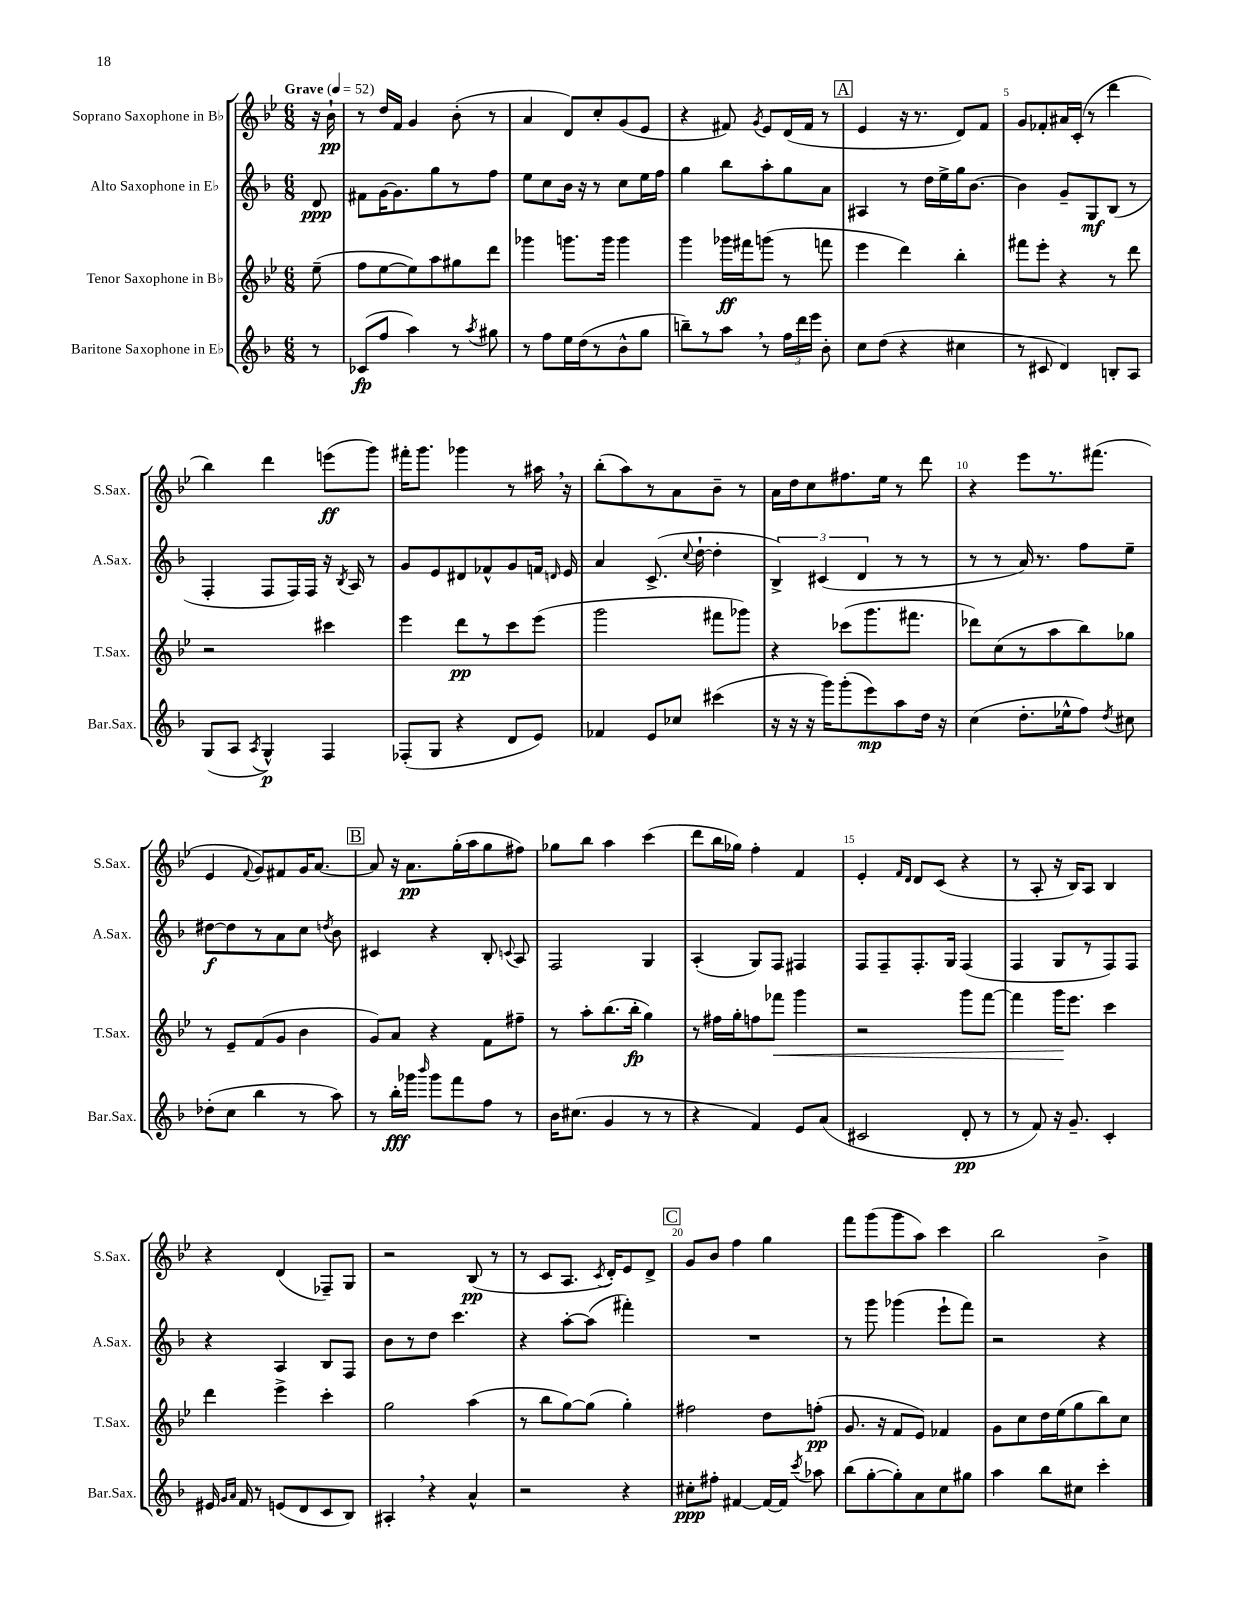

**kern	**dynam	**kern	**dynam	**kern	**dynam	**kern	**dynam
*part4	*part4	*part3	*part3	*part2	*part2	*part1	*part1
*staff4	*staff4	*staff3	*staff3	*staff2	*staff2	*staff1	*staff1
*I"Baritone Saxophone in E♭	*	*I"Tenor Saxophone in B♭	*	*I"Alto Saxophone in E♭	*	*I"Soprano Saxophone in B♭	*
*I'Bar.Sax.	*	*I'T.Sax.	*	*I'A.Sax.	*	*I'S.Sax.	*
*clefG2	*	*clefG2	*	*clefG2	*	*clefG2	*
*k[b-]	*	*k[b-e-]	*	*k[b-]	*	*k[b-e-]	*
*M6/8	*	*M6/8	*	*M6/8	*	*M6/8	*
*MM52	*	*MM52	*	*MM52	*	*MM52	*
=	=	=	=	=	=	=	=
!	!	!	!	!	!	!LO:TX:a:B:t=Grave	!
8r	.	(8ee-~\	.	8d/	ppp	16r	.
.	.	.	.	.	.	16b-`\	pp
=1	=1	=1	=1	=1	=1	=1	=1
(8c-X/L	fp	8ff\L	.	8f#X\L	.	8r	.
8ff/J	.	[8ee-\	.	[16g\K	.	16dd/LL	.
.	.	.	.	8.g\]	.	16f/JJ	.
4aa\)	.	8ee-\])	.	.	.	4g/	.
.	.	8aa\	.	8gg\	.	.	.
8r	.	8gg#X\	.	8r	.	(8b-'\	.
8qaa/	.	.	.	.	.	.	.
8gg#X\	.	8ddd\J	.	8ff\J	.	8r	.
=2	=2	=2	=2	=2	=2	=2	=2
8r	.	4ggg-X\	.	8ee\L	.	4a/	.
8ff\L	.	.	.	8cc\	.	.	.
16ee\L	.	8.gggn\L	.	16b-\Jk	.	8d/L)	.
(16dd\J	.	.	.	16r	.	.	.
8r	.	.	.	8r	.	8cc'/	.
.	.	16ggg\Jk	.	.	.	.	.
8b-^^\	.	4ggg\	.	8cc\L	.	(8g/	.
8gg\J	.	.	.	16ee\L	.	8e-/J	.
.	.	.	.	16ff\JJ	.	.	.
=3	=3	=3	=3	=3	=3	=3	=3
8bbn~\L)	.	4ggg\	.	4gg\	.	4r	.
8r	.	.	.	.	.	.	.
8aa,\J	.	16ggg-X\LL	ff	8bb-\L	.	8f#X/)	.
.	.	16fff#X\J	.	.	.	.	.
.	.	.	.	.	.	8qg/	.
8r	.	(8gggn\J	.	8aa'\	.	8e-/L	.
24ff\LL	.	8r	.	8gg\	.	(16d/L	.
24ddd\	.	.	.	.	.	.	.
.	.	.	.	.	.	16f#/JJ	.
24eee\JJ	.	.	.	.	.	.	.
8b-'\	.	8fffn\	.	8a\J	.	8r	.
!!LO:REH:place=s1:t=A
=4	=4	=4	=4	=4	=4	=4	=4
8cc\L	.	4eee-\	.	4A#X/	.	4e-/	.
(8dd\J	.	.	.	.	.	.	.
4r	.	4ddd\)	.	8r	.	16r	.
.	.	.	.	.	.	8.r	.
.	.	.	.	16dd\LL	.	.	.
.	.	.	.	16ee^\	.	.	.
4cc#X\	.	4bb-'\	.	16gg\J	.	8d/L)	.
.	.	.	.	[8.b-\J	.	.	.
.	.	.	.	.	.	8f/J	.
=5	=5	=5	=5	=5	=5	=5	=5
8r	.	8fff#X\L	.	4b-\]	.	8g/L	.
8c#X/	.	8eee-'\J	.	.	.	8f-X'/	.
4d/)	.	4r	.	8g~/L	.	16a#X/L	.
.	.	.	.	.	.	(16c'/JJ	.
.	.	.	.	8G/	mf	8r	.
8Bn'/L	.	8r	.	(8B-/J	.	4ddd\	.
8A/J	.	8ddd\	.	8r	.	.	.
!!LO:LB:g=z
=6	=6	=6	=6	=6	=6	=6	=6
(8G/L	.	2r	.	4F'/	.	4bb-\)	.
8A/J	.	.	.	.	.	.	.
8qA/	.	.	.	.	.	.	.
4G^^/)	p	.	.	8F/L	.	4ddd\	.
.	.	.	.	16F/L)	.	.	.
.	.	.	.	16F/JJ	.	.	.
4F/	.	4ccc#X\	.	16r	.	(8eeen\L	ff
.	.	.	.	8qB-/	.	.	.
.	.	.	.	16A/	.	.	.
.	.	.	.	8r	.	8ggg\J)	.
=7	=7	=7	=7	=7	=7	=7	=7
(8F-X'/L	.	4eee-\	.	8g/L	.	16fff#X'\KL	.
.	.	.	.	.	.	8.ggg\J	.
8G/J	.	.	.	8e/	.	.	.
4r	.	8ddd\L	pp	8d#X/	.	4ggg-X\	.
.	.	8r	.	8f-X^^/	.	.	.
8d/L	.	8ccc\	.	8g/	.	8r	.
8e/J)	.	(8eee-\J	.	16fn/Jk	.	16aa#X,\	.
.	.	.	.	16qqdn/	.	.	.
.	.	.	.	16e/	.	16r	.
=8	=8	=8	=8	=8	=8	=8	=8
4f-X/	.	2ggg\	.	4a/	.	(8bb-'\L	.
.	.	.	.	.	.	8aa\)	.
8e/L	.	.	.	(8.c^/	.	8r	.
8cc-X/J	.	.	.	.	.	8a\	.
.	.	.	.	8qqcc/	.	.	.
.	.	.	.	[16dd`\	.	.	.
(4ccc#X\	.	8fff#X\L	.	4dd'\]	.	8b-~\J	.
.	.	8ggg-X\J)	.	.	.	8r	.
=9	=9	=9	=9	=9	=9	=9	=9
16r	.	4r	.	6B-^/)	.	16a\LL	.
16r	.	.	.	.	.	16dd\J	.
16r	.	.	.	.	.	8cc\	.
.	.	.	.	(6c#X/	.	.	.
16ggg\KL)	.	.	.	.	.	.	.
(8ggg'\	.	(8ccc-X\L	.	.	.	8.ff#X\	.
.	.	.	.	6d/	.	.	.
8eee\)	mp	8.ggg\	.	.	.	.	.
.	.	.	.	.	.	16ee-\Jk	.
8aa\	.	.	.	8r	.	8r	.
.	.	8.fff#X\J	.	.	.	.	.
16dd\Jk	.	.	.	8r	.	8ddd\	.
16r	.	.	.	.	.	.	.
=10	=10	=10	=10	=10	=10	=10	=10
(4cc\	.	8ddd-X\L)	.	8r	.	4r	.
.	.	(8cc\	.	8r	.	.	.
8.dd'\L	.	8r	.	16a/)	.	8eee-\L	.
.	.	.	.	8.r	.	.	.
.	.	8aa\	.	.	.	8.r	.
16ee-X^^\k	.	.	.	.	.	.	.
8ff\J)	.	8bb-\)	.	8ff\L	.	.	.
.	.	.	.	.	.	(8.fff#X\J	.
8qdd/	.	.	.	.	.	.	.
8cc#X\	.	8gg-X\J	.	8ee~\J	.	.	.
!!LO:LB:g=z
=11	=11	=11	=11	=11	=11	=11	=11
(8dd-X'\L	.	8r	.	[8dd#X\L	f	4e-/	.
8cc\J	.	8e-~/L	.	8dd#\]	.	.	.
.	.	.	.	.	.	8qqf/	.
4bb-\	.	(8f/	.	8r	.	8g/L)	.
.	.	8g/J	.	8a\	.	8f#X/	.
8r	.	4b-\	.	8cc\J	.	16g/K	.
.	.	.	.	.	.	[8.a/J	.
.	.	.	.	8qddn/	.	.	.
8aa\)	.	.	.	8b-\	.	.	.
!!LO:REH:place=s1:t=B
=12	=12	=12	=12	=12	=12	=12	=12
8r	.	8g/L)	.	4c#X/	.	8a/]	.
16bb-'\LL	fff	8a/J	.	.	.	16r	.
16ggg-X\JJ	.	.	.	.	.	8.a\L	pp
16qqbbb-/	.	.	.	.	.	.	.
8ggg-\L	.	4r	.	4r	.	.	.
8fff\	.	.	.	.	.	(16gg'\L	.
.	.	.	.	.	.	16aa\J	.
8ff\J	.	8f\L	.	8B-'/	.	8gg\	.
.	.	.	.	8qqcn/	.	.	.
8r	.	8ff#X~\J	.	8A/	.	8ff#X\J)	.
=13	=13	=13	=13	=13	=13	=13	=13
16b-\KL	.	8r	.	2F/	.	8gg-X\L	.
(8.cc#X\J	.	.	.	.	.	.	.
.	.	8aa'\L	.	.	.	8bb-\J	.
4g/	.	(8.bb-\	.	.	.	4aa\	.
.	.	16bb-'\Jk	fp	.	.	.	.
8r	.	4gg\)	.	4G/	.	(4ccc\	.
8r	.	.	.	.	.	.	.
=14	=14	=14	=14	=14	=14	=14	=14
4r	.	8r	.	(4A'/	.	8ddd\L	.
.	.	16ff#X\LL	.	.	.	16bb-\L	.
.	.	16gg'\J	.	.	.	16gg-X\JJ)	.
4f/)	.	8ffn\	.	8G/L)	.	4ff'\	.
!	!	!	!LO:HP:b	!	!	!	!
.	.	8fff-X\J	<	8F/J	.	.	.
8e/L	.	4ggg\	.	4F#X/	.	4f/	.
(8a/J	.	.	.	.	.	.	.
=15	=15	=15	=15	=15	=15	=15	=15
2c#X/	.	2r	.	8F/L	.	4e-'/	.
.	.	.	.	8F~/	.	.	.
.	.	.	.	.	.	16qqf/LL	.
.	.	.	.	.	.	16qqd/JJ	.
.	.	.	.	8.F'/	.	8d/L	.
.	.	.	.	.	.	(8c/J	.
.	.	.	.	16G/Jk	.	.	.
8d'/	pp	8ggg\L	.	(4F/	.	4r	.
8r	.	[8fff\J	.	.	.	.	.
=16	=16	=16	=16	=16	=16	=16	=16
8r	.	4fff\]	.	4F/	.	8r	.
8f/)	.	.	.	.	.	8A'/	.
16r	.	16ggg\KL	.	8G/L	.	16r	.
8.g~/	.	8.eee-\J	[	.	.	16B-/KL)	.
.	.	.	.	8r	.	8A/J	.
4c'/	.	4ccc\	.	8F/)	.	4B-/	.
.	.	.	.	8F/J	.	.	.
!!LO:LB:g=z
=17	=17	=17	=17	=17	=17	=17	=17
16e#X/	.	4ddd\	.	4r	.	4r	.
16qqg/LL	.	.	.	.	.	.	.
16qqa/JJ	.	.	.	.	.	.	.
16f/	.	.	.	.	.	.	.
8r	.	.	.	.	.	.	.
(8en/L	.	4eee-^\	.	4A/	.	(4d/	.
8d/	.	.	.	.	.	.	.
8c/	.	4ccc'\	.	8B-/L	.	8F-X~/L)	.
8B-/J)	.	.	.	8F/J	.	8G/J	.
=18	=18	=18	=18	=18	=18	=18	=18
4A#X',/	.	2gg\	.	8b-\L	.	2r	.
.	.	.	.	8r	.	.	.
4r	.	.	.	8dd\J	.	.	.
.	.	.	.	4.ccc\	.	.	.
4a^^/	.	(4aa\	.	.	.	(8B-/	pp
.	.	.	.	.	.	8r	.
=19	=19	=19	=19	=19	=19	=19	=19
2r	.	8r	.	4r	.	8r	.
.	.	8bb-\L	.	.	.	8c/L	.
.	.	[8gg\)	.	[8aa'\L	.	8.A/J	.
.	.	(8gg\J]	.	(8aa\J]	.	.	.
.	.	.	.	.	.	8qc/	.
.	.	.	.	.	.	16d'/KL)	.
4r	.	4gg'\)	.	4fff#X'\)	.	8e-/	.
.	.	.	.	.	.	8d^/J	.
!!LO:REH:place=s1:t=C
=20	=20	=20	=20	=20	=20	=20	=20
8cc#X'\L	ppp	2ff#X\	.	2.r	.	8g/L	.
8ff#X'\J	.	.	.	.	.	8b-/J	.
[4f#X/	.	.	.	.	.	4ff\	.
16f#/LL_	.	8dd\L	.	.	.	4gg\	.
16f#/JJ]	.	.	.	.	.	.	.
8qccc/	.	.	.	.	.	.	.
8aa-X\	.	(8ffn'\J	pp	.	.	.	.
=21	=21	=21	=21	=21	=21	=21	=21
(8bb-\L	.	8.g/	.	8r	.	8fff\L	.
[8gg'\	.	.	.	8ggg\	.	(8ggg\	.
.	.	16r	.	.	.	.	.
8gg'\])	.	8f/L	.	(4ggg-X\	.	8ggg\	.
8a\	.	8e-/J)	.	.	.	8aa\J)	.
8cc\	.	4f-X/	.	8eee`\L	.	4ccc\	.
8gg#X\J	.	.	.	8fff\J)	.	.	.
=22	=22	=22	=22	=22	=22	=22	=22
4aa\	.	8g\L	.	2r	.	2bb-\	.
.	.	8cc\	.	.	.	.	.
8bb-\L	.	16dd\L	.	.	.	.	.
.	.	(16ee-\J	.	.	.	.	.
8cc#X\J	.	8gg\	.	.	.	.	.
4ccc'\	.	8bb-\)	.	4r	.	4b-^\	.
.	.	8cc\J	.	.	.	.	.
==	==	==	==	==	==	==	==
*-	*-	*-	*-	*-	*-	*-	*-
